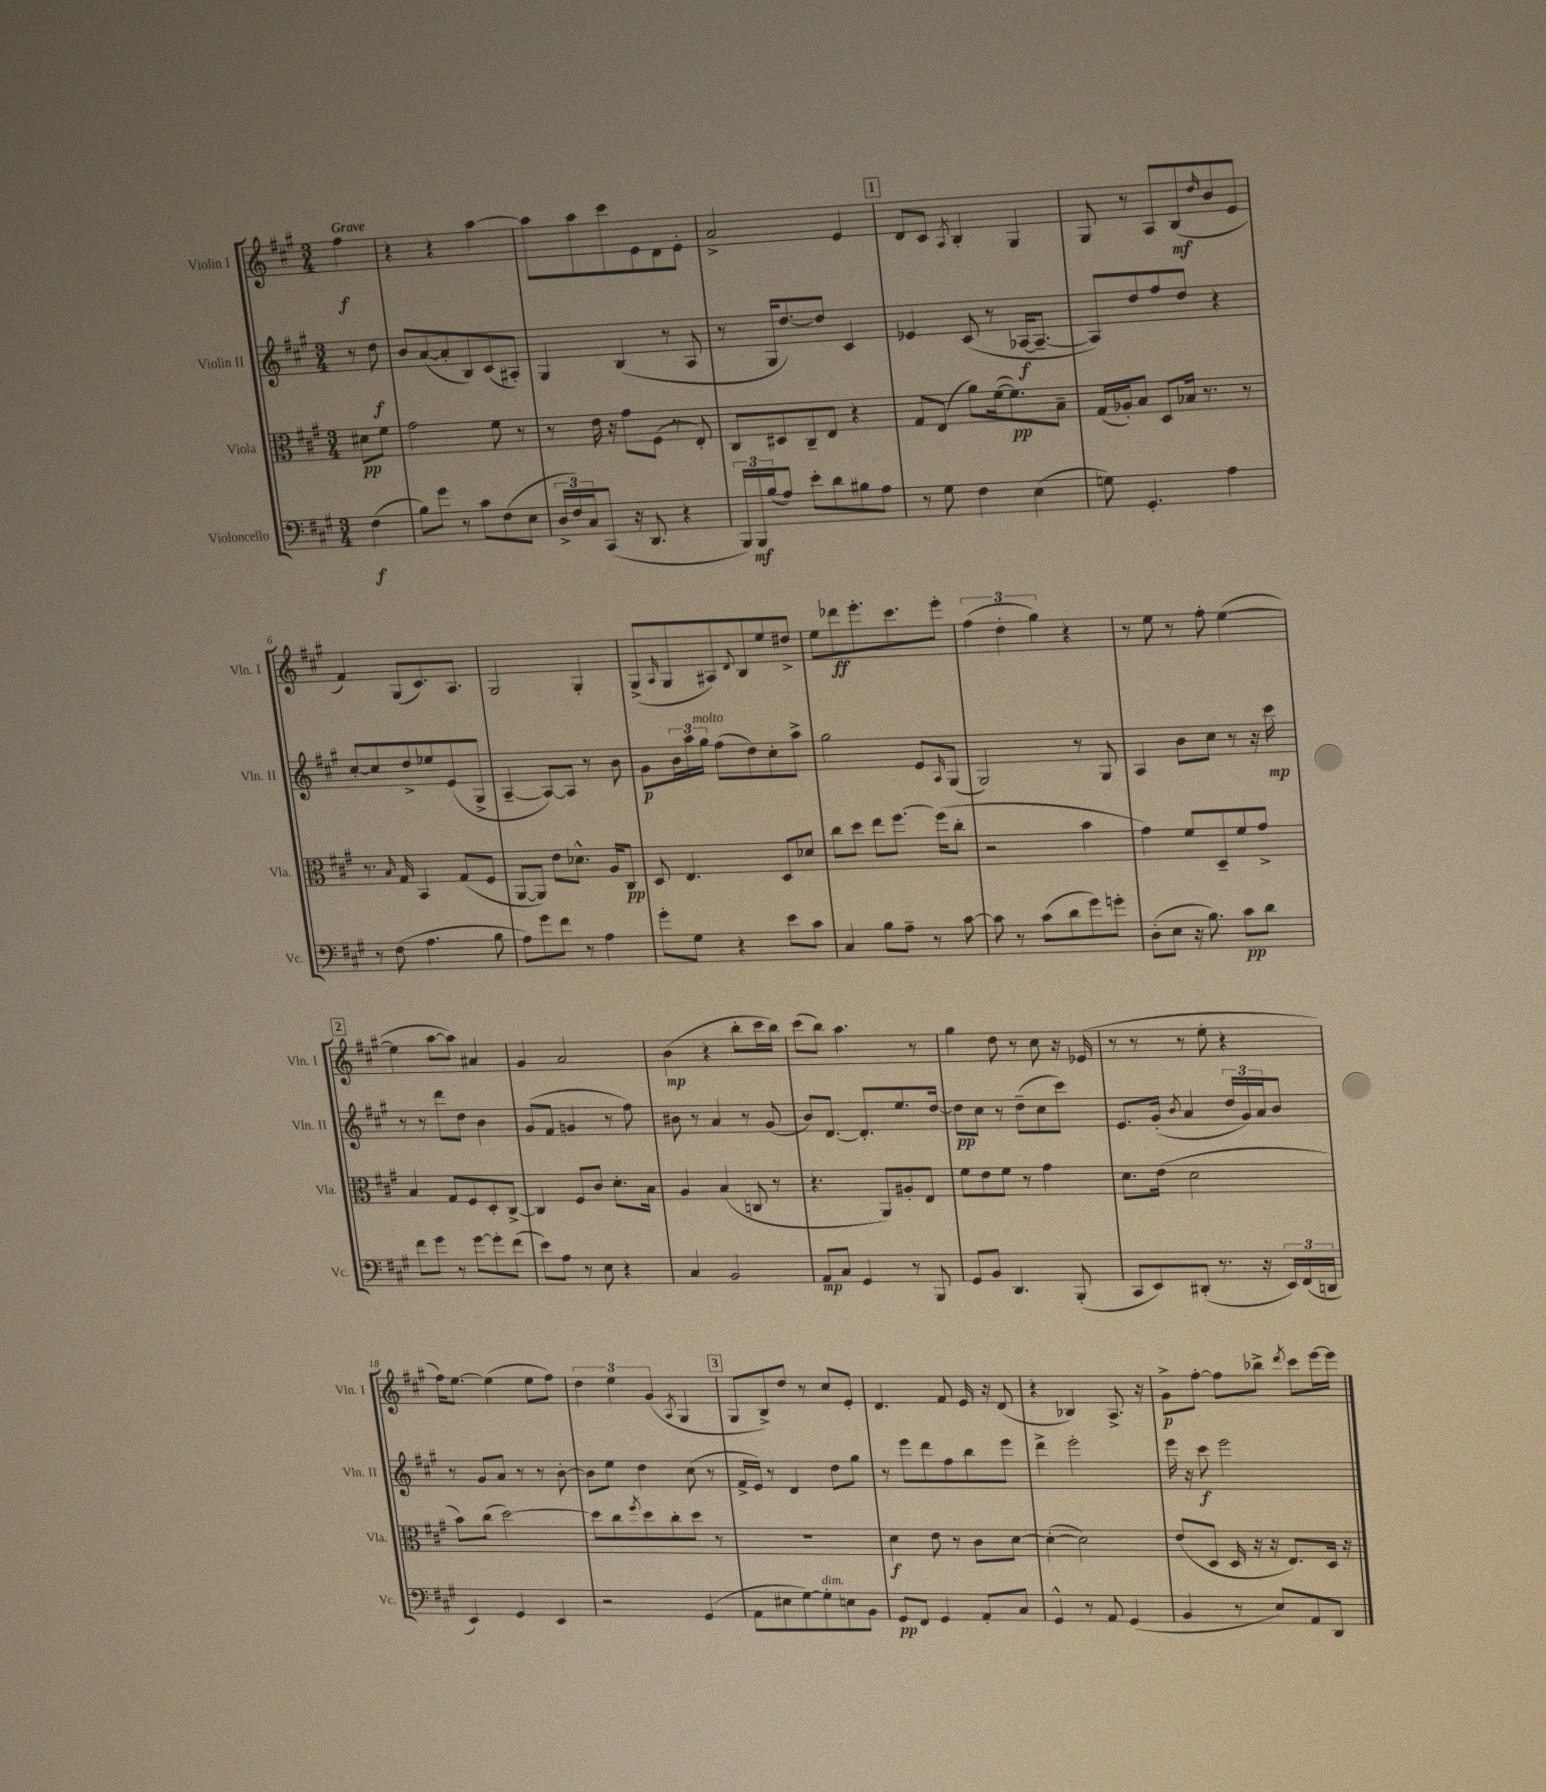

**kern	**kern	**kern	**kern
*staff4	*staff3	*staff2	*staff1
*clefF4	*clefC3	*clefG2	*clefG2
*k[f#c#g#]	*k[f#c#g#]	*k[f#c#g#]	*k[f#c#g#]
*M3/4	*M3/4	*M3/4	*M3/4
(4F#\	8d#\L	8r	4ff#\
.	8f#\J	8dd\	.
=	=	=	=
8B\L)	2g#\	8b/L	4r
8g#\J	.	([8a/	.
8r	.	8a'/]	4r
8c#\L	.	8B/)	.
(8F#\	8f#\	(8c#/	[4aa\
8E\J	8r	8A#'/J)	.
=	=	=	=
24D^/LL	8r	4G#/	8aa\]L
24F#/)	.	.	.
24C#/J	.	.	.
(8CC#/J	16e\	.	8aa\
.	16r	.	.
16r	8g#\L	(4B/	8ccc#\
8.DD/	.	.	.
.	(8F#\J	.	8e\
4r	8r	8r	8d\
.	8E'/)	8A/	8e'\J
=	=	=	=
24BBB/LL)	8C#/L	8r	2a^/
24BBB/	.	.	.
(24B/J	.	.	.
8A/J)	8D#/	16G#/LK	.
.	.	[8.dd/)	.
8e'\L	8C#~/	.	.
8d\	8E/J	8dd/]J	.
8B#\	4r	4c#/	4e/
8A\J	.	.	.
=	=	=	=
8r	8G#/L	4e-/	8d/L
8G#\	(8E/J	.	8c#/J
.	.	.	8qA/
4F#\	8a\L)	(8c#/	4B'/
.	([16f#\k	8r	.
.	8.f#\])	.	.
(4E\	.	[16A-/LK	4G#/
.	.	8.A-~/_J	.
.	8B~\J	.	.
=	=	=	=
8G\)	(16G#/LL	8A-/]L)	8G#/
.	16A-'/J)	.	.
4.GG#'/	8B/J	8dd/	8r
.	8D/L	8ff#/	8A/L
.	16B-/Jk	8dd/J	(8B/
.	8.r	.	.
.	.	.	16qqdd/
4A\	.	4r	8b/
.	8r	.	8e/J
=	=	=	=
8r	8.r	[8cc#'/L	4f#/)
(8F#\	.	8cc#/]	.
.	16qqB/	.	.
.	16G#/	.	.
4.A\	4BB/	8dd^/	(8G#/L
.	.	8ee-/	8.c#/)
.	(8G#/L	(8e/	.
.	.	.	8.A/J
8B\	8F#/J	8G#^/J	.
=	=	=	=
8A\L)	[8AA/L	[4A~/	2G#/
8g#\	8AA/]J)	.	.
8f#\J	8e\L	8A/_L)	.
8r	8.d-^^\J	8A/]J	.
4A\	.	8r	4G#'/
.	16A/LK	.	.
.	8C#/J	8b\	.
=	=	=	=
8g#'\L	8D/	8g#\L	(8G#^/L
.	.	.	16qqA/
8G#\J	4.E/	24b\L	8G#/
.	.	24aa\	.
.	.	24gg#\JJ	.
4r	.	(8ff#\L	8A#/)
.	.	.	8qqd/
.	.	8dd\)	8B/
8e\L	8D/L	8cc#'\	8ee/
8c#\J	8d-/J	8aa^\J	8dd#^/J
=	=	=	=
4C#/	8cc#\L	2gg#\	8ee\L
.	8dd\J	.	8ddd-\
8B\L	8ee\L	.	8.eee'\
8A~\J	[8.ff#\J	.	.
.	.	.	8.ccc#\
8r	.	8e/L	.
.	(16ff#\]LK	.	.
.	.	16qqA/	.
[8c#\	8cc#'\J	(8G#/J	8eee'\J
=	=	=	=
8c#\]	2r	2G#/)	(6ff#\
8r	.	.	.
.	.	.	6dd'\
(8c#\L	.	.	.
.	.	.	6gg#\)
8d\	.	.	.
8g#\)	4b\	8r	4r
8g'\J	.	8G#/	.
=	=	=	=
(8D'\L	4g#\)	4A/	8r
8E\J	.	.	8ee\
16r	8f#/L	8b\L	8r
8.B\)	.	.	.
.	8D~/	8cc#\J	8ff#'\
8c#\L	8f#/	8r	([4ee\
8d\J	8g#^/J	16r	.
.	.	16ccc#\	.
=	=	=	=
8f#\L	4B/	8r	4ee\]
8g#\J	.	8r	.
8r	8G#/L	8ddd\L	[8aa\L
[8g#\L	8F#/	8dd\J	8aa\]J)
8g#'\]	8D'/	4b\	4a#/
(8f#\J	[8C#^/J	.	.
=	=	=	=
8e\L)	4C#/]	(8g#/L	4g#/
8A\J	.	8f#/J	.
8r	8F#/L	4g/	2a/
8E\	8c#/J	.	.
4r	8.d'\L	8r	.
.	.	8ff#\)	.
.	16B\Jk	.	.
=	=	=	=
4C#/	4A/	8b#\	(4b\
.	.	8r	.
2BB/	(4B/	4a/	4r
.	8C/	8r	8bb'\L
.	8r	(8g#/	16ccc#\L
.	.	.	16bb\JJ)
=	=	=	=
8AA/L	4.r	8b/L)	(8ccc#\L
8C#/J	.	[8.d/J	8bb\J)
4GG#/	.	.	4.aa\
.	.	8.d'/]L	.
.	8AA/L)	.	.
8r	8A#'/	8.ee/	.
8BBB/	8E/J	.	8r
.	.	[16dd/Jk	.
=	=	=	=
8GG#/L	8f#\L	8dd\]L	4gg#\
8BB/J	8e\	8cc#\J	.
4.DD/	8f#\J	8r	8dd\
.	8r	(8dd~\L	8r
.	4g#\	8cc#\	8cc#\
(8BBB'/	.	8ccc#\J)	16r
.	.	.	(16e-/
=	=	=	=
8CC#/L	8.d\L	8.e/L	8r
8EE/)	.	.	8r
.	(16e\Jk	(16g#'/Jk	.
.	.	8qb/	.
(8DD#'/J	2d\	4a/	8r
8.r	.	.	8ee'\
.	.	24dd/LL	4r
.	.	24g#/)	.
16r	.	.	.
.	.	24a/J	.
24EE/LL)	.	8b/J	.
(24FF#/	.	.	.
24DD/JJ	.	.	.
=	=	=	=
4EE/)	8b\L)	8r	16ff#\LK)
.	.	.	[8.ee\J
.	(8cc#\J	8g#/L	.
4GG#/	[2dd\)	8a/J	(4ee\]
.	.	8r	.
4EE/	.	8r	8ee\L
.	.	[8b'\	8ff#\J)
=	=	=	=
2r	8dd\]L	8b\]L	6dd\
.	8cc#\	8ee\J	.
.	.	.	6ee\
.	8qff#/	.	.
.	8dd\	4dd\	.
.	.	.	(6g#/
.	8cc#'\	.	.
.	.	.	8qA/
(4GG#/	8dd\J	(8cc#\	4G#/
.	8r	8r	.
=	=	=	=
8AA\L	2.r	16f#^/LL	8G#/L
.	.	16e/JJ)	.
8E#\	.	8r	8B^/)
[8G#\)	.	4d/	8dd/J
8G#'\]	.	.	8r
8E\	.	8dd\L	8cc#/L
8BB\J	.	8gg#\J	8e'/J
=	=	=	=
8GG#/L	4d\	8r	4.d/
8FF#/J	.	8eee\L	.
4GG#/	8e\	8ddd\	.
.	8r	8ff#\	8f#/
8AA'/L	8c#\L	8bb\	16e/
.	.	.	16r
8C#/J	[8d\J	8eee\J	(8d/
=	=	=	=
4GG#^^/	(4d'\_	4ddd^\	4r
8r	2d\])	2eee'\	4B-/)
8AA/	.	.	.
(4GG#/	.	.	8.A^/
.	.	.	16r
=	=	=	=
4BB/	(8e/L	16eee\	8g#^\L
.	.	16r	.
.	8D/J	8ccc#\	[8ff#'\J
8r	16D/	2eee\	8ff#\]L
.	16r	.	.
8E/L)	16r	.	8bb-^\J
.	8.E/L)	.	.
.	.	.	8qddd/
8AA/	.	.	8ccc#\L
8DD/J	16D/Jk	.	[16eee\L
.	16r	.	16eee\]JJ
==	==	==	==
*-	*-	*-	*-
